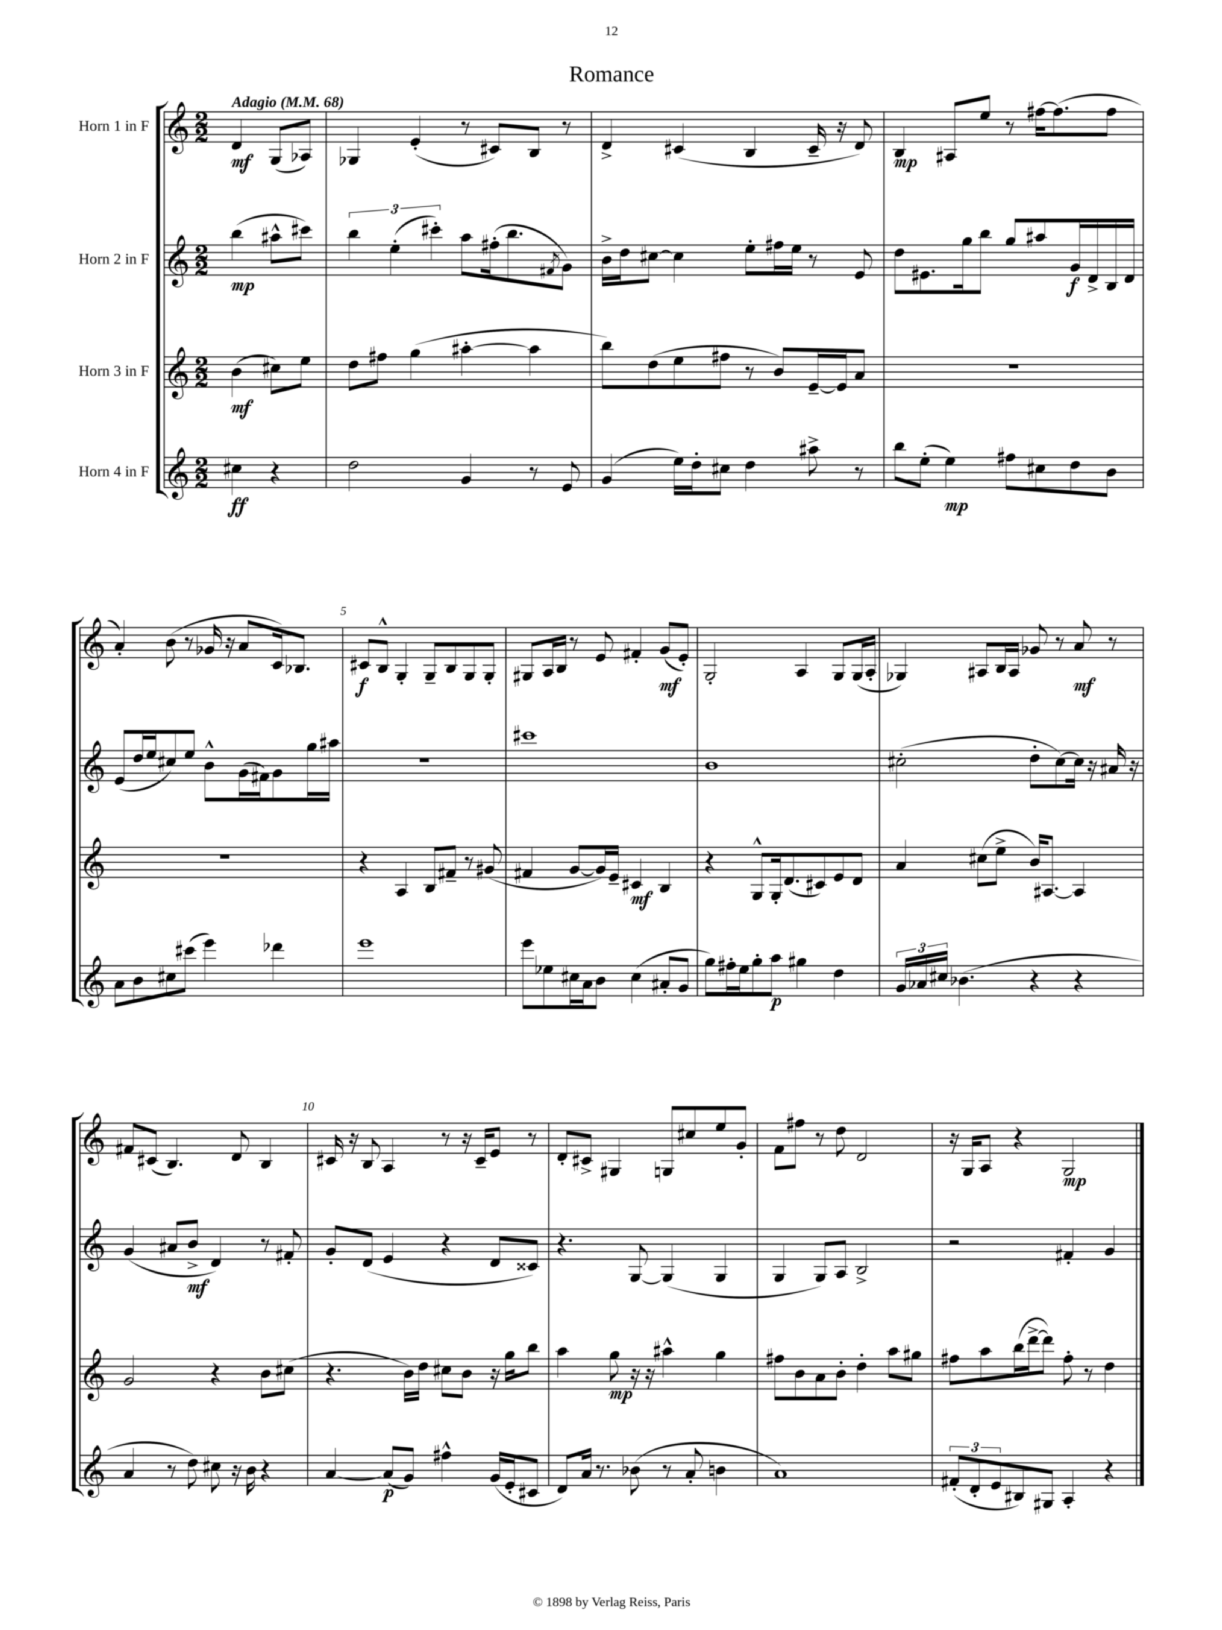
\header { title = "Romance" }
<<
\new StaffGroup <<
\new Staff = "s0" \with { instrumentName = "Horn 1 in F" } {
    \clef treble \key c \major \numericTimeSignature \time 2/2 \partial 2 \tempo "Adagio" 4 = 68
    d'4\mf g8( aes8) |
    ges4 e'4-.( r8 cis'8) b8 r8 |
    d'4-> cis'4( b4 cis'16-- r16 d'8) |
    b4\mp ais8 e''8 r8 fis''16~ fis''8.( fis''8 |
    a'4-.) b'8( r8 ges'16 r16 a'8 c'16) bes8. |
    cis'8\f b8-^ g4-. g8-- b8 g8 g8-. |
    gis8 a16 b16 r8 e'8 fis'4-. g'8\mf( e'8-.) |
    g2-. a4 g8 g16( a16-. |
    ges4) ais8 b16 ais16 ges'8 r8 a'8\mf r8 |
    fis'8 cis'8( b4.) d'8 b4 |
    cis'16 r16 b8 a4 r8 r16 cis'16-- e'8 r8 |
    d'8-. cis'8-> gis4 g8 cis''8 e''8 g'8-. |
    f'8 fis''8 r8 d''8 d'2 |
    r16 g16 a8 r4 g2\mp \bar "|." |
}
\new Staff = "s1" \with { instrumentName = "Horn 2 in F" } {
    \clef treble \key c \major \numericTimeSignature \time 2/2 \partial 2
    b''4\mp( ais''8-^ cis'''8) |
    \tuplet 3/2 { b''4 e''4-.( cis'''4-.) } a''8 fis''16-.( b''8. \acciaccatura { fis'8 } g'8) |
    b'16-> d''16 cis''8~ cis''4 e''8-. fis''16 e''16 r8 e'8 |
    d''8 eis'8. g''16 b''8 g''8 ais''8 g'16\f d'16-> b16 d'16 |
    e'8( d''16 e''16 cis''8) e''8 b'8-^ g'16( fis'16) g'8 g''16 ais''16 |
    r1 |
    cis'''1 |
    b'1 |
    cis''2-.( d''8-. cis''8~) cis''16 r16 ais'16 r16 |
    g'4( ais'8 b'8->\mf d'4) r8 fis'8-. |
    g'8-. d'8( e'4 r4 d'8 cisis'8) |
    r4. g8~ g4( g4 |
    g4 g8) a8 b2-> |
    r2 fis'4-. g'4 \bar "|." |
}
\new Staff = "s2" \with { instrumentName = "Horn 3 in F" } {
    \clef treble \key c \major \numericTimeSignature \time 2/2 \partial 2
    b'4\mf( cis''8) e''8 |
    d''8 fis''8 g''4( ais''4~-. ais''4 |
    b''8) d''8( e''8 fis''8 r8 b'8) e'16~-- e'16 a'8 |
    R1 |
    R1 |
    r4 a4 b8 fis'8-- r8 gis'8( |
    fis'4 g'8~ g'16) e'16-- cis'4\mf b4 |
    r4 g8-^ g16-. d'8.( cis'8) e'8 d'8 |
    a'4 cis''8( e''8-> b'16) ais8.~ ais4 |
    g'2 r4 b'8 cis''8( |
    r4. b'16) d''16 cis''8 b'8 r16 g''16 b''8 |
    a''4 g''8\mp r16 r16 ais''4-^ g''4 |
    fis''8 b'8 a'8 b'8-. d''4-. a''8 gis''8 |
    fis''8 a''8 b''16( d'''16~-> d'''8) fis''8-. r8 d''4 \bar "|." |
}
\new Staff = "s3" \with { instrumentName = "Horn 4 in F" } {
    \clef treble \key c \major \numericTimeSignature \time 2/2 \partial 2
    cis''4\ff r4 |
    d''2 g'4 r8 e'8 |
    g'4( e''16) d''16-. cis''8 d''4 ais''8-> r8 |
    b''8 e''8-.( e''4\mp) fis''8 cis''8 d''8 b'8 |
    a'8 b'8 cis''8 cis'''8( e'''4) des'''4 |
    e'''1 |
    e'''8 ees''8 cis''16 a'16 b'8 cis''4( ais'8-. g'8 |
    g''8) fis''16-. e''16 g''8-. a''8\p gis''4 d''4 |
    \tuplet 3/2 { g'16 aes'16 cis''16 } bes'4.( r4 r4 |
    a'4 r8 d''8) cis''8 r16 b'16 r4 |
    a'4~ a'8\p( g'8) fis''4-^ g'16( e'16-. cis'8 |
    d'8) a'16 r8. bes'8( r8 a'8-. b'4 |
    a'1) |
    \tuplet 3/2 { fis'8-.( d'8-. e'8 } bis8) gis8 a4-. r4 \bar "|." |
}
>>
>>
\layout { \context { \Score \override BarNumber.break-visibility = ##(#f #t #t) barNumberVisibility = #(every-nth-bar-number-visible 5) } }
